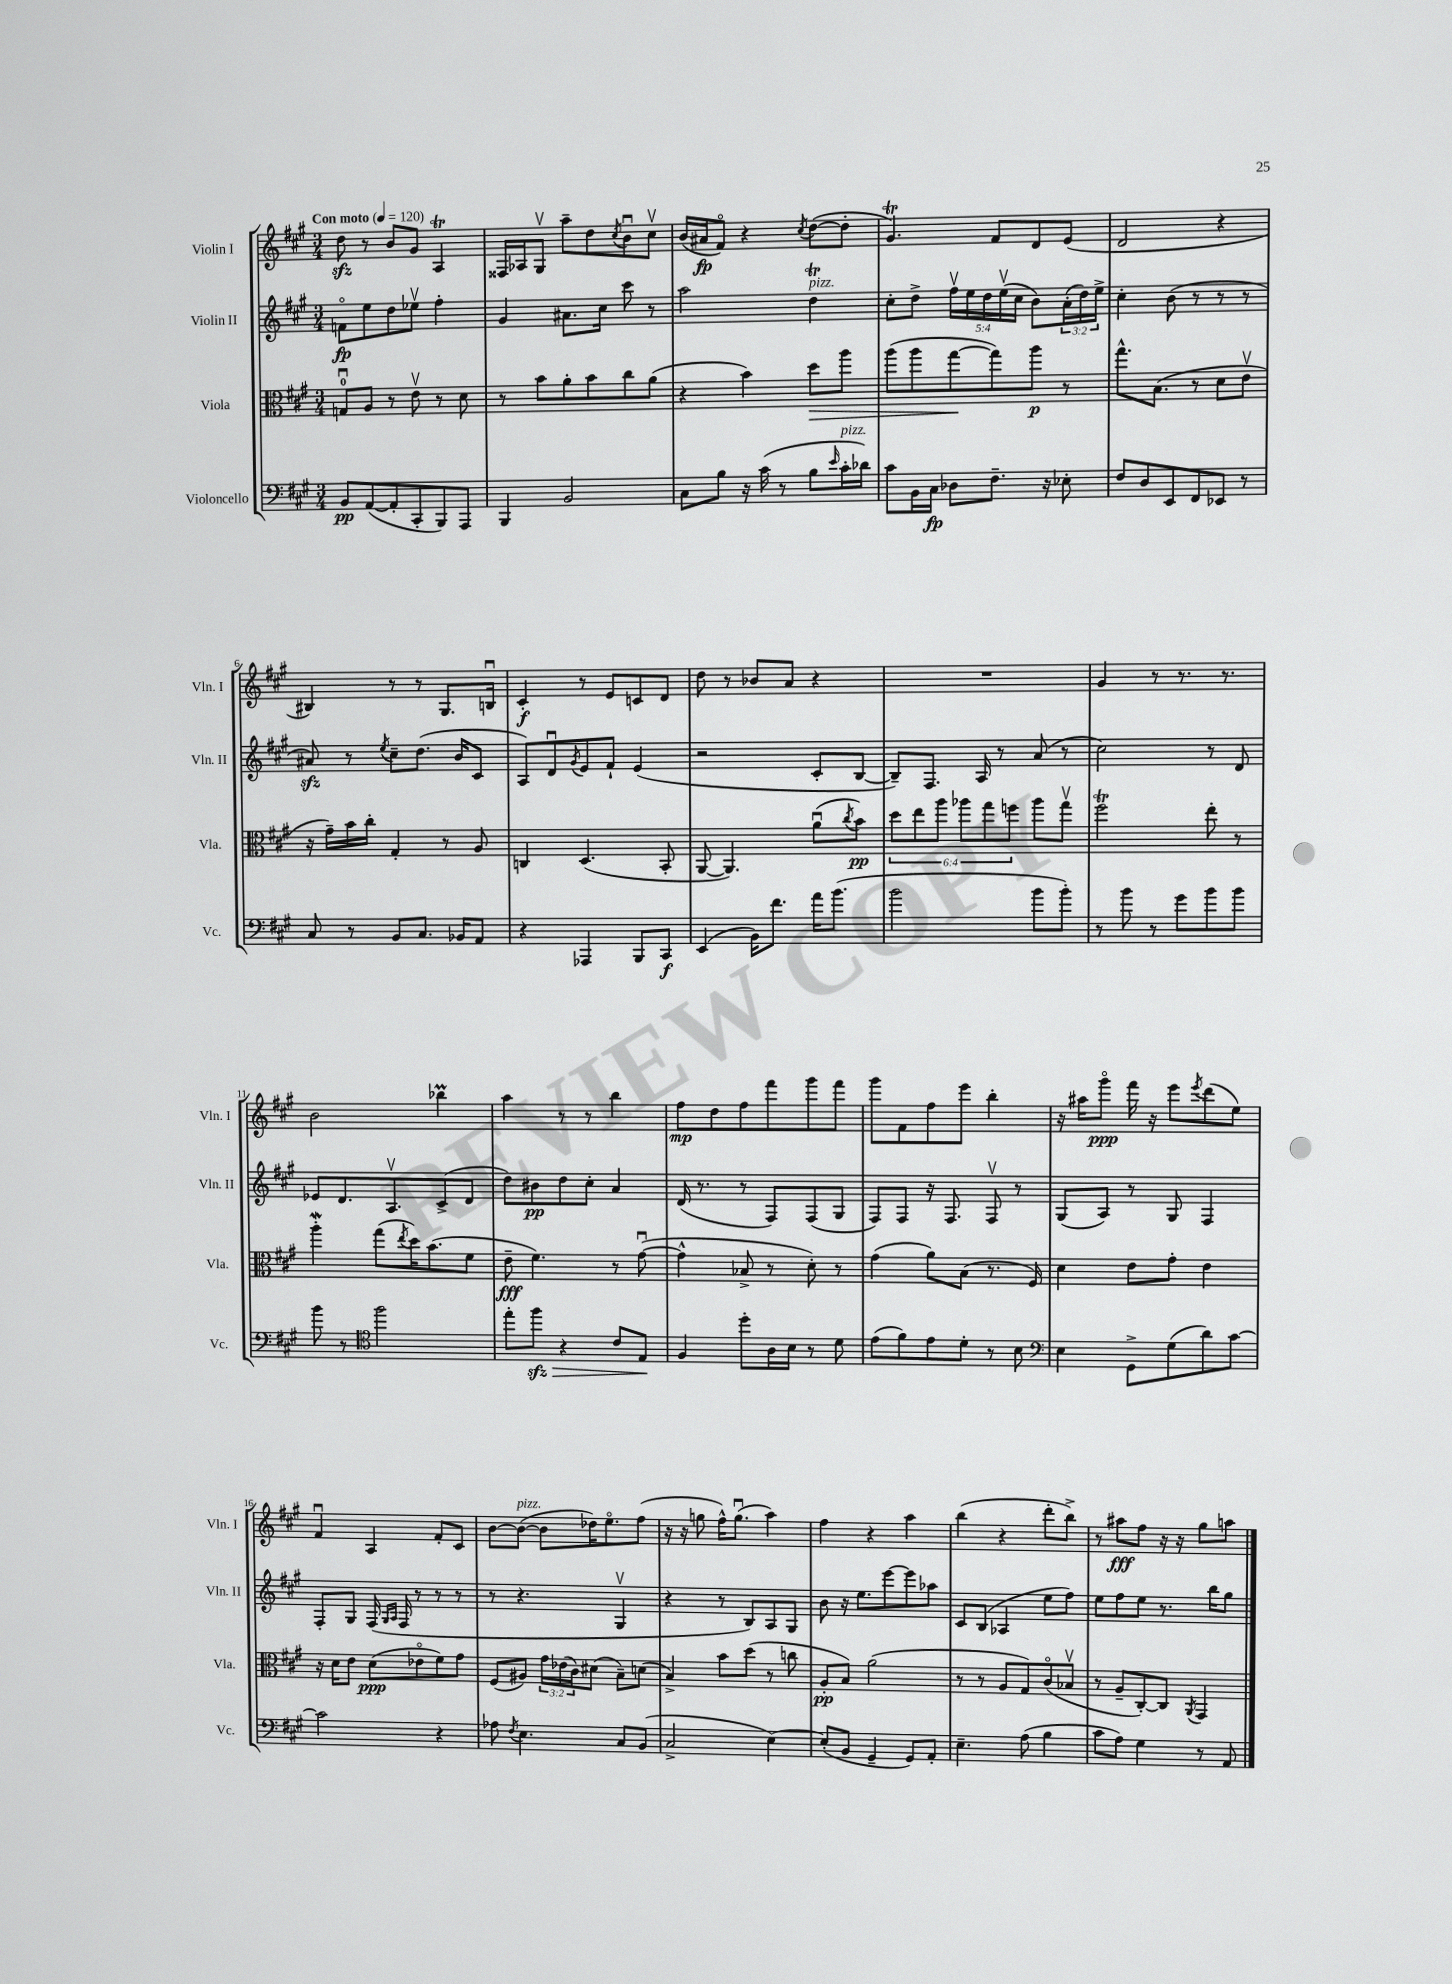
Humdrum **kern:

**kern	**kern	**kern	**kern
*staff4	*staff3	*staff2	*staff1
*clefF4	*clefC3	*clefG2	*clefG2
*k[f#c#g#]	*k[f#c#g#]	*k[f#c#g#]	*k[f#c#g#]
*M3/4	*M3/4	*M3/4	*M3/4
*MM120	*MM120	*MM120	*MM120
8BB	8Gu	8fo	8dd
([8AA	8A	8ee	8r
8AA']	8r	8dd	8b
8CC#'	8ev	8ee-v	8g#
8BBB)	8r	4ff#'	4A
8AAA	8d	.	.
=	=	=	=
4BBB	8r	4g#	16F##
.	.	.	16A-
.	8b	.	8G#v
2BB	8a'	8.a#	8aa~
.	8b	.	8dd
.	.	16cc#	.
.	.	.	8qcc#
.	8cc#	8ccc#	8bu
.	(8a	8r	8cc#v
=	=	=	=
8C#	4r	2aa	(16b
.	.	.	16a#
8B	.	.	8f#o)
16r	4b)	.	4r
(16c#	.	.	.
8r	.	.	.
.	.	.	8qcc#
8B	8dd	4dd	([8dd
16qqe	.	.	.
16c#'	8aa	.	8dd']
16d-)	.	.	.
=	=	=	=
8c#	(8aa	8cc#'	4.g#)
16BB	8aa	8dd^	.
16C#	.	.	.
8D-	[8gg#	20ff#v	.
.	.	20ee	.
.	.	20dd	.
8.F#~	8gg#])	.	8f#
.	.	(20eev	.
.	.	20cc#	.
.	8aa	8b)	8d
16r	.	.	.
8E-'	8r	(24a'	(8e
.	.	24dd)	.
.	.	24ee^	.
=	=	=	=
8F#	8.gg#^^	4cc#'	2d
8D	.	.	.
.	(8.B	.	.
8EE	.	(8b	.
8FF#	8r	8r	.
8EE-	8d	8r	4r
8r	8ev	8r	.
=	=	=	=
8C#	16r	8a#)	4B#)
.	16g#~)	.	.
8r	16b	8r	.
.	16cc#'	.	.
.	.	8qee	.
8BB	4G#'	8cc#~	8r
8.C#	.	(8.dd	8r
.	8r	.	8.G#
16BB-	.	16b	.
8AA	8A	8c#	.
.	.	.	16Bu
=	=	=	=
4r	4C	8A)	4c#'
.	.	8du	.
.	.	8qg#	.
4AAA-	(4.D	8e	8r
.	.	8f#`	8e
8BBB	.	(4e	8c
8CC#	8BB'	.	8d
=	=	=	=
(4EE	[8AA	2r	8dd
.	4.AA])	.	8r
16BB)	.	.	8b-
8.f#	.	.	.
.	.	.	8a
16a	(8au	8c#'	4r
(8.b	.	.	.
.	8qcc#	.	.
.	8b)	[8B	.
=	=	=	=
2b	12dd	8B~])	2.r
.	12ee	.	.
.	.	8.F#	.
.	12aa	.	.
.	12aa-	.	.
.	.	16A	.
.	12gg#	.	.
.	.	8r	.
.	12ff	.	.
8b	8aa-	(8a	.
8b')	8gg#v	8r	.
=	=	=	=
8r	2ff#	2cc#)	4g#
8b	.	.	.
8r	.	.	8r
8g#	.	.	8.r
8b	8ee'	8r	.
.	.	.	8.r
8b	8r	8d	.
=	=	=	=
8b	4aa'	8e-	2b
8r	.	8.d	.
*clefC4	*	*	*
2ff#	(8gg#	.	.
.	.	8.Av	.
.	8qee	.	.
.	16dd)	.	.
.	(8.b	.	.
.	.	(8c#^	4bb-
.	8f#	8d	.
=	=	=	=
8ee'	8e~	8dd)	4aa
8ff#	4.f#)	8b#	.
4r	.	8dd	8r
.	.	8cc#'	8r
8c#	8r	4a	4bb
8E	([8g#u	.	.
=	=	=	=
4F#	4g#^^]	(16d	8ff#
.	.	8.r	.
.	.	.	8dd
8dd'	8B-^	8r	8ff#
16A	8r	8F#)	8fff#
16B	.	.	.
8r	8d')	(8F#	8ggg#
8d	8r	8G#	8fff#
=	=	=	=
(8e	(4g#	8F#)	8ggg#
8f#)	.	8F#	8f#
8e	8a)	16r	8ff#
.	.	8.F#	.
8d'	(8B	.	8eee
8r	8.r	8F#v	4bb'
8B	.	8r	.
.	16F#)	.	.
=	=	=	=
*clefF4	*	*	*
4E	4d	(8G#	16r
.	.	.	16aa#
.	.	8A)	8ggg#o
8GG#^	8e	8r	16fff#
.	.	.	16r
(8G#	8g#'	8G#	8eee
.	.	.	8qeee
8d)	4e	4F#	(8ddd
[8c#	.	.	8ee)
=	=	=	=
2c#]	16r	8F#'	4f#u
.	16d	.	.
.	8e	8G#	.
.	(8d	(16F#	4A
.	.	16qqG#	.
.	.	16qqA	.
.	.	16F#	.
.	8e-o	8r	.
4r	8f#)	8r	8f#'
.	8g#	8r	8c#
=	=	=	=
8A-	(8F#	8r	[8b
8qF#	.	.	.
4.E	8A#)	4.r	(8b_
.	24g#	.	8b]
.	(24e-	.	.
.	24c#)	.	.
.	(8d#	.	16dd-)
.	.	.	8.eeo
8C#	8B~)	4G#v	.
(8BB	(8d	.	(8ff#
=	=	=	=
2C#^	4B^)	4r	16r
.	.	.	16r
.	.	.	8gg
.	8b	8r	16ff#^^)
.	.	.	(8.ggu
.	(8dd	8B)	.
[4E)	8r	8A	4aa)
.	8cc	8G#	.
=	=	=	=
(8E']	8A'	8b	4ff#
8BB	8B)	16r	.
.	.	8.ee	.
4GG#~	(2a	.	4r
.	.	[8eee	.
8GG#)	.	8eee]	4aa
8AA'	.	8aa-	.
=	=	=	=
4.E~	8r	8c#	(4bb
.	8r	(8B	.
.	8A	4A-	4r
(8A	8G#)	.	.
4B	(8c#o	8ee	8ddd'
.	8B-v	8ff#)	8bb^)
=	=	=	=
8c#	8r	8ee	8r
8A)	8A~	8ff#	8aa#
4G#	[8C#')	8ee	8ff#
.	8C#]	8.r	16r
.	.	.	16r
.	8qAA	.	.
8r	4GG#	.	8gg#
.	.	16bb	.
8AA	.	8gg#	8aa
==	==	==	==
*-	*-	*-	*-
